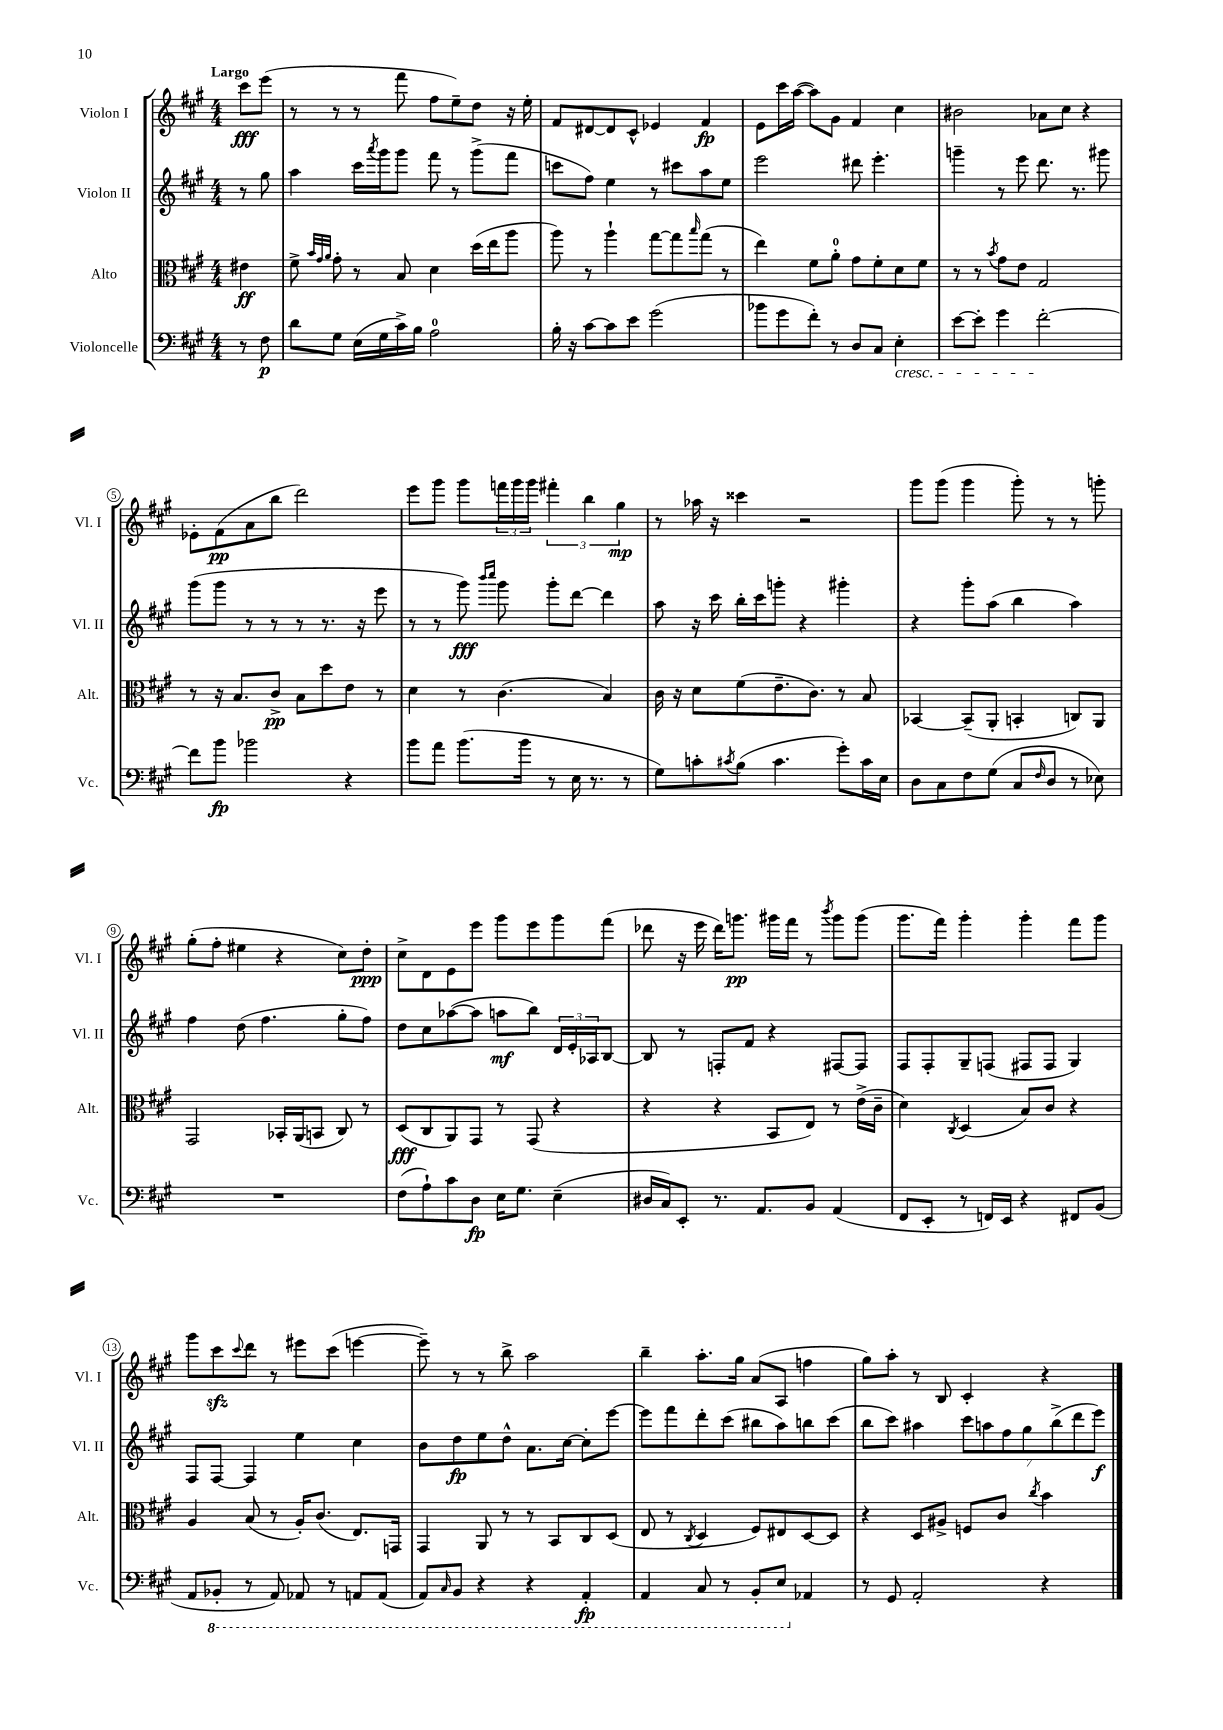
<<
\new StaffGroup <<
\new Staff = "s0" \with { instrumentName = "Violon I" shortInstrumentName = "Vl. I" } {
    \clef treble \key a \major \numericTimeSignature \time 4/4 \partial 4 \tempo "Largo"
    cis'''8\fff e'''8( |
    r8 r8 r8 fis'''8 fis''8 e''8--) d''8 r16 e''16-. |
    fis'8 dis'8~ dis'8 cis'8-^ ees'4 fis'4\fp |
    e'8 cis'''16 a''16~( a''8) gis'8 fis'4 cis''4 |
    bis'2 aes'8 cis''8 r4 |
    ees'8-. fis'8\pp( a'8 b''8 d'''2) |
    e'''8 gis'''8 gis'''8 \tuplet 3/2 { f'''16 gis'''16 gis'''16 } \tuplet 3/2 { fis'''4-. b''4 gis''4\mp } |
    r8 aes''16 r16 cisis'''4 r2 |
    gis'''8 gis'''8( gis'''4 gis'''8-.) r8 r8 g'''8-. |
    gis''8-.( fis''8-. eis''4 r4 cis''8) d''8-.\ppp |
    cis''8-> d'8 e'8 e'''8 gis'''8 e'''8 gis'''8 fis'''8( |
    des'''8 r16 e'''16 des'''16) g'''8.\pp gis'''16 fis'''16 r8 \acciaccatura { b'''8 } gis'''8 gis'''8( |
    gis'''8. fis'''16) gis'''4-. gis'''4-. fis'''8 gis'''8 |
    gis'''8 cis'''8\sfz \appoggiatura { cis'''8 } d'''8 r8 eis'''8 cis'''8( e'''4~ |
    e'''8--) r8 r8 b''8-> a''2 |
    b''4-- a''8.-. gis''16 a'8( a8 f''4 |
    gis''8) a''8-. r8 b8 cis'4-. r4 \bar "|." |
}
\new Staff = "s1" \with { instrumentName = "Violon II" shortInstrumentName = "Vl. II" } {
    \clef treble \key a \major \numericTimeSignature \time 4/4 \partial 4
    r8 gis''8 |
    a''4 cis'''16 \acciaccatura { a'''8 } gis'''16 gis'''8 fis'''8 r8 gis'''8->( fis'''8 |
    c'''8 fis''8) e''4 r8 cis'''8 a''8 e''8 |
    e'''2 dis'''8 e'''4.-. |
    g'''4-- r8 e'''8 d'''8. r8. gis'''8 |
    gis'''8( gis'''8 r8 r8 r8 r8. r16 e'''8 |
    r8 r8 gis'''8\fff) \grace { b'''16 cis''''16 } gis'''8 gis'''8-. d'''8~ d'''4 |
    a''8 r16 cis'''16 b''16-. cis'''16 g'''8-. r4 gis'''4-. |
    r4 gis'''8-. a''8( b''4 a''4) |
    fis''4 d''8( fis''4. gis''8-. fis''8) |
    d''8 cis''8 aes''8~( aes''8 a''8\mf b''8) \tuplet 3/2 { d'16 e'16-. aes16 } b8~ |
    b8 r8 f8-. fis'8 r4 fis8~ fis8 |
    fis8 fis8-. gis8-- f8( fis8 fis8 gis4) |
    fis8 fis8~ fis4 e''4 cis''4 |
    b'8 d''8\fp e''8 d''8-^ a'8. cis''16~ cis''8-. e'''8~ |
    e'''8 fis'''8 d'''8-. cis'''8( bis''8 a''8) b''8 cis'''8( |
    b''8 cis'''8) ais''4 \tuplet 7/4 { cis'''8 a''8 fis''8 gis''8 b''8->( d'''8 e'''8\f) } \bar "|." |
}
\new Staff = "s2" \with { instrumentName = "Alto" shortInstrumentName = "Alt." } {
    \clef alto \key a \major \numericTimeSignature \time 4/4 \partial 4
    eis'4\ff |
    fis'8-> \grace { b'32 gis'32 a'32 } gis'8-. r8 b8 d'4 d''16( e''16 a''8 |
    a''8) r8 a''4-! gis''8~ gis''8 \grace { b''16 } gis''8( r8 |
    e''4) fis'8 a'8-0-. gis'8 fis'8-. d'8 fis'8 |
    r8 r8 \acciaccatura { b'8 } gis'8 e'8 gis2 |
    r8 r16 b8. cis'8->\pp b8 d''8 e'8 r8 |
    d'4 r8 cis'4.( b4) |
    cis'16 r16 d'8 fis'8( e'8.-- cis'8.) r8 b8 |
    bes,4~ bes,8--( a,8-. b,4-. c8) a,8 |
    gis,2 bes,16-. a,16( b,8 cis8) r8 |
    d8\fff( cis8 a,8) gis,8 r8 gis,8( r4 |
    r4 r4 b,8 e8) r8 e'16->( cis'16-- |
    d'4) \acciaccatura { cis8 } d4( b8) cis'8 r4 |
    a4 b8( r8 a16-.) cis'8.( e8.) g,16 |
    gis,4 a,8 r8 r8 b,8 cis8 d8( |
    e8 r8 \acciaccatura { cis8 } d4 fis8) eis8 d8~ d8 |
    r4 d8 ais8-> f8 cis'8 \acciaccatura { cis''8 } b'4 \bar "|." |
}
\new Staff = "s3" \with { instrumentName = "Violoncelle" shortInstrumentName = "Vc." } {
    \clef bass \key a \major \numericTimeSignature \time 4/4 \partial 4
    r8 fis8\p |
    d'8 gis8 e16( gis16 cis'16->) b16 a2-0 |
    b16-. r16 cis'8~ cis'8 e'8 gis'2( |
    bes'8 gis'8 fis'8-.) r8 d8 cis8 e4-.\cresc |
    e'8~ e'8-. gis'4 fis'2~-.\! |
    fis'8 b'8\fp bes'2 r4 |
    b'8 a'8 b'8.( b'16 r8 e16 r8. r8 |
    gis8) c'8-. \acciaccatura { cis'8 } b8( cis'4. gis'8-.) cis'16 e16 |
    d8 cis8 fis8 gis8( cis8 \grace { fis16 } d8 r8 ees8) |
    R1 |
    fis8( a8-!) cis'8 d8\fp e16 gis8. e4--( |
    dis16 cis16) e,8-. r8. a,8. b,8 a,4( |
    fis,8 e,8-. r8 f,16) e,16 r4 fis,8 b,8( |
    a,8 \ottava #-1 bes,,8-. r8 a,,8) aes,,8 r8 a,,8 a,,8( |
    a,,8) \grace { cis,16 } b,,8 r4 r4 a,,4-.\fp |
    a,,4 cis,8 r8 b,,8-. e,8 \ottava #0 aes,4 |
    r8 gis,8 a,2-. r4 \bar "|." |
}
>>
>>
\layout { \context { \Score \override BarNumber.stencil = #(make-stencil-circler 0.1 0.3 ly:text-interface::print) } }
